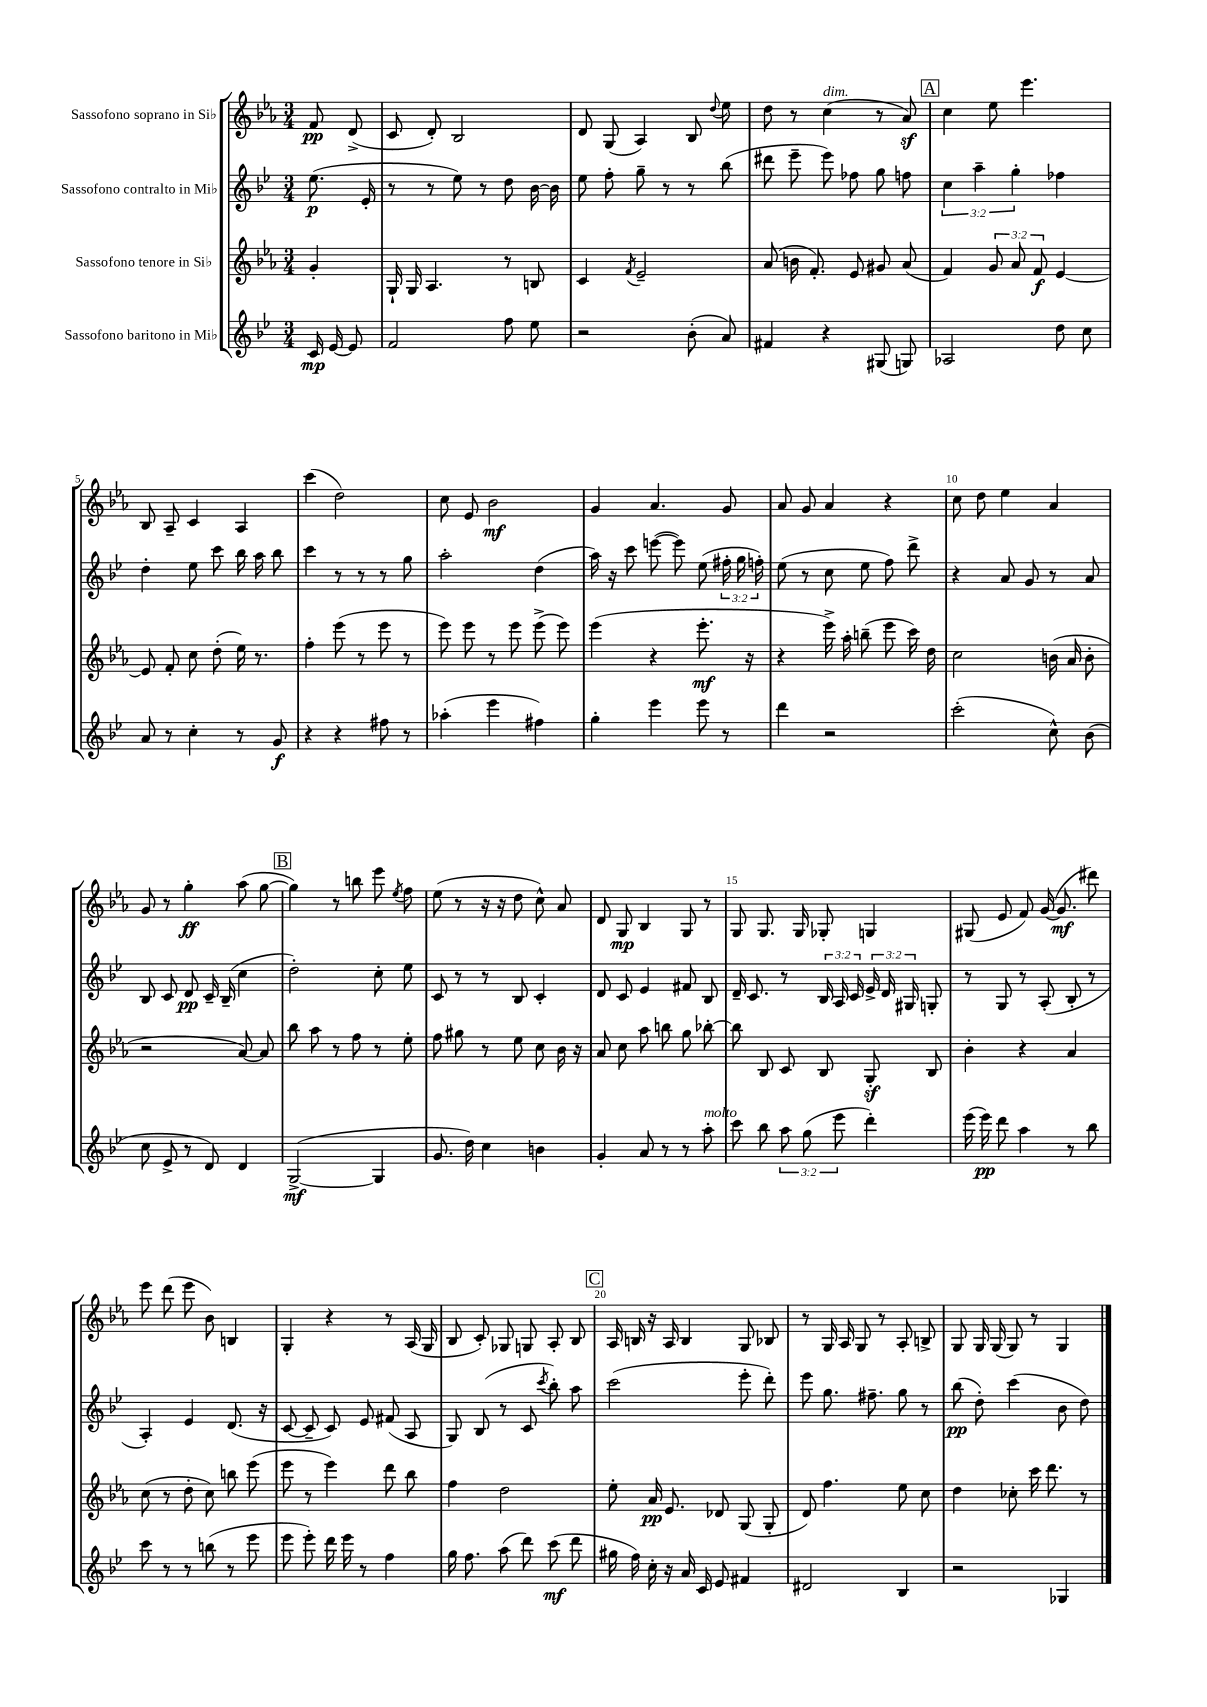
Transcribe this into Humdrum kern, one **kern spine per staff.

**kern	**dynam	**kern	**dynam	**kern	**dynam	**kern	**dynam
*part4	*part4	*part3	*part3	*part2	*part2	*part1	*part1
*staff4	*staff4	*staff3	*staff3	*staff2	*staff2	*staff1	*staff1
*I"Sassofono baritono in Mi♭	*	*I"Sassofono tenore in Si♭	*	*I"Sassofono contralto in Mi♭	*	*I"Sassofono soprano in Si♭	*
*clefG2	*	*clefG2	*	*clefG2	*	*clefG2	*
*k[b-e-]	*	*k[b-e-a-]	*	*k[b-e-]	*	*k[b-e-a-]	*
*M3/4	*	*M3/4	*	*M3/4	*	*M3/4	*
=	=	=	=	=	=	=	=
16c/	mp	4g'/	.	(8.ee-\	p	8f/	pp
[16e-/	.	.	.	.	.	.	.
8e-/]	.	.	.	.	.	(8d^/	.
.	.	.	.	16e-'/	.	.	.
=1	=1	=1	=1	=1	=1	=1	=1
2f/	.	16G`/	.	8r	.	8c/	.
.	.	16G/	.	.	.	.	.
.	.	4.A-/	.	8r	.	8d'/)	.
.	.	.	.	8ee-\)	.	2B-/	.
.	.	.	.	8r	.	.	.
8ff\	.	8r	.	8dd\	.	.	.
8ee-\	.	8Bn/	.	[16b-\	.	.	.
.	.	.	.	16b-\]	.	.	.
=2	=2	=2	=2	=2	=2	=2	=2
2r	.	4c/	.	8ee-\	.	8d/	.
.	.	.	.	8ff'\	.	(8G/	.
.	.	8qf/	.	.	.	.	.
.	.	2e-~/	.	8gg~\	.	4A-/)	.
.	.	.	.	8r	.	.	.
(8b-'\	.	.	.	8r	.	8B-/	.
.	.	.	.	.	.	8qqdd/	.
8a/)	.	.	.	(8bb-\	.	8ee-\	.
=3	=3	=3	=3	=3	=3	=3	=3
4f#X/	.	(8a-/	.	8ddd#X\	.	8dd\	.
.	.	16bn\	.	8eee-~\	.	8r	.
.	.	8.f'/)	.	.	.	.	.
!	!	!	!	!	!	!LO:TX:a:i:t=dim.	!
4r	.	.	.	8eee-\)	.	(4cc\	.
.	.	8e-/	.	8ff-X\	.	.	.
(8G#X/	.	8g#X/	.	8gg\	.	8r	.
8Gn/)	.	(8a-/	.	8ffn\	.	8a-z/)	.
!!LO:REH:place=s1:t=A
=4	=4	=4	=4	=4	=4	=4	=4
2A-X/	.	4f/)	.	6cc\	.	4cc\	.
.	.	.	.	6aa~\	.	.	.
.	.	12g/	.	.	.	8ee-\	.
.	.	12a-/	.	6gg'\	.	.	.
.	.	.	.	.	.	4.eee-\	.
.	.	12f/	f	.	.	.	.
8dd\	.	[4e-/	.	4ff-X\	.	.	.
8cc\	.	.	.	.	.	.	.
!!LO:LB:g=z
=5	=5	=5	=5	=5	=5	=5	=5
8a/	.	8e-/]	.	4dd'\	.	8B-/	.
8r	.	8f'/	.	.	.	8A-~/	.
4cc'\	.	8cc\	.	8ee-\	.	4c/	.
.	.	(8dd'\	.	8ccc\	.	.	.
8r	.	16ee-\)	.	16bb-\	.	4A-/	.
.	.	8.r	.	16aa\	.	.	.
8g/	f	.	.	8bb-\	.	.	.
=6	=6	=6	=6	=6	=6	=6	=6
4r	.	4ff'\	.	4ccc\	.	(4ccc\	.
4r	.	(8eee-\	.	8r	.	2dd\)	.
.	.	8r	.	8r	.	.	.
8ff#X\	.	8eee-\	.	8r	.	.	.
8r	.	8r	.	8gg\	.	.	.
=7	=7	=7	=7	=7	=7	=7	=7
(4aa-X'\	.	8eee-\)	.	2aa'\	.	8cc\	.
.	.	8eee-\	.	.	.	8e-/	.
4eee-\	.	8r	.	.	.	2b-\	mf
.	.	8eee-\	.	.	.	.	.
4ff#X\)	.	(8eee-^\	.	(4dd\	.	.	.
.	.	8eee-\)	.	.	.	.	.
=8	=8	=8	=8	=8	=8	=8	=8
4gg'\	.	(4eee-\	.	16aa\)	.	4g/	.
.	.	.	.	16r	.	.	.
.	.	.	.	8ccc\	.	.	.
4eee-\	.	4r	.	([8eeen\	.	4.a-/	.
.	.	.	.	8eee\])	.	.	.
8eee-\	.	8.eee-'\	mf	(8ee-\	.	.	.
8r	.	.	.	24ff#X'\	.	8g/	.
.	.	.	.	24gg\	.	.	.
.	.	16r	.	.	.	.	.
.	.	.	.	24ffn'\)	.	.	.
=9	=9	=9	=9	=9	=9	=9	=9
4ddd\	.	4r	.	(8ee-\	.	8a-/	.
.	.	.	.	8r	.	8g/	.
2r	.	16eee-^\)	.	8cc\	.	4a-/	.
.	.	16aa-'\	.	.	.	.	.
.	.	(8bbn~\	.	8ee-\	.	.	.
.	.	8eee-\	.	8ff\)	.	4r	.
.	.	16ccc\)	.	8ddd^\	.	.	.
.	.	16dd\	.	.	.	.	.
=10	=10	=10	=10	=10	=10	=10	=10
(2ccc'\	.	2cc\	.	4r	.	8cc\	.
.	.	.	.	.	.	8dd\	.
.	.	.	.	8a/	.	4ee-\	.
.	.	.	.	8g/	.	.	.
8cc^^\)	.	(16bn\	.	8r	.	4a-/	.
.	.	16a-/	.	.	.	.	.
(8b-\	.	8b'\	.	8a/	.	.	.
!!LO:LB:g=z
=11	=11	=11	=11	=11	=11	=11	=11
8cc\	.	2r	.	8B-/	.	8g/	.
8e-^/	.	.	.	8c/	.	8r	.
8r	.	.	.	8d/	pp	4gg'\	ff
8d/)	.	.	.	16c~/	.	.	.
.	.	.	.	(16B-~/	.	.	.
4d/	.	[8a-/)	.	4cc\	.	(8aa-\	.
.	.	8a-/]	.	.	.	[8gg\	.
!!LO:REH:place=s1:t=B
=12	=12	=12	=12	=12	=12	=12	=12
([2G^/	mf	8bb-\	.	2dd'\)	.	4gg\])	.
.	.	8aa-\	.	.	.	.	.
.	.	8r	.	.	.	8r	.
.	.	8ff\	.	.	.	8bbn\	.
4G/]	.	8r	.	8cc'\	.	8eee-\	.
.	.	.	.	.	.	8qee-/	.
.	.	8ee-'\	.	8ee-\	.	8ff\	.
=13	=13	=13	=13	=13	=13	=13	=13
8.g/	.	8ff\	.	8c/	.	(8ee-\	.
.	.	8gg#X\	.	8r	.	8r	.
16dd\)	.	.	.	.	.	.	.
4cc\	.	8r	.	8r	.	16r	.
.	.	.	.	.	.	16r	.
.	.	8ee-\	.	8B-/	.	8dd\	.
4bn\	.	8cc\	.	4c'/	.	8cc^^\)	.
.	.	16b-\	.	.	.	8a-/	.
.	.	16r	.	.	.	.	.
=14	=14	=14	=14	=14	=14	=14	=14
4g'/	.	8a-/	.	8d/	.	8d/	.
.	.	8cc\	.	8c/	.	8G/	mp
8a/	.	8aa-\	.	4e-/	.	4B-/	.
8r	.	8bbn\	.	.	.	.	.
8r	.	8gg\	.	8f#X/	.	8G/	.
!LO:TX:a:i:t=molto	!	!	!	!	!	!	!
8aa'\	.	[8bb-X'\	.	8B-/	.	8r	.
=15	=15	=15	=15	=15	=15	=15	=15
8ccc\	.	8bb-\]	.	16d~/	.	8G/	.
.	.	.	.	8.c/	.	.	.
8bb-\	.	8B-/	.	.	.	8.G/	.
12aa\	.	8c/	.	8r	.	.	.
.	.	.	.	.	.	16G/	.
(12gg\	.	.	.	.	.	.	.
.	.	8B-/	.	24B-/	.	8G-X'/	.
12eee-\	.	.	.	24A/	.	.	.
.	.	.	.	24c/	.	.	.
4ddd'\)	.	8Gz'/	.	24e-^/	.	4Gn/	.
.	.	.	.	24d/	.	.	.
.	.	.	.	24G#X/	.	.	.
.	.	8B-/	.	8Gn'/	.	.	.
=16	=16	=16	=16	=16	=16	=16	=16
(16eee-\	.	4b-'\	.	8r	.	(8G#X/	.
16eee-\)	pp	.	.	.	.	.	.
8ddd\	.	.	.	8G/	.	8e-/	.
4aa\	.	4r	.	8r	.	8f/)	.
.	.	.	.	(8A'/	.	([16g/	.
.	.	.	.	.	.	8.g/]	mf
8r	.	4a-/	.	8B-'/	.	.	.
8bb-\	.	.	.	8r	.	8ddd#X\)	.
!!LO:LB:g=z
=17	=17	=17	=17	=17	=17	=17	=17
8ccc\	.	(8cc\	.	4A'/)	.	8eee-\	.
8r	.	8r	.	.	.	(8ddd\	.
8r	.	8dd'\	.	4e-/	.	8eee-\	.
(8bbn\	.	8cc\)	.	.	.	8b-\)	.
8r	.	8bbn\	.	(8.d/	.	4Bn/	.
8eee-\	.	(8eee-\	.	.	.	.	.
.	.	.	.	16r	.	.	.
=18	=18	=18	=18	=18	=18	=18	=18
8eee-\	.	8eee-\	.	[8c/	.	4G'/	.
8eee-'\)	.	8r	.	8c~/]	.	.	.
16ddd\	.	4eee-\)	.	8c/)	.	4r	.
16eee-\	.	.	.	.	.	.	.
8r	.	.	.	8e-/	.	.	.
4ff\	.	8ddd\	.	(8f#X/	.	8r	.
.	.	8bb-\	.	8A/	.	(16A-/	.
.	.	.	.	.	.	16G/	.
=19	=19	=19	=19	=19	=19	=19	=19
16gg\	.	4ff\	.	8G/)	.	8B-/	.
8.ff\	.	.	.	.	.	.	.
.	.	.	.	(8B-/	.	8c'/)	.
(8aa\	.	2dd\	.	8r	.	8G-X/	.
8ddd\)	.	.	.	8c/	.	8Gn/	.
.	.	.	.	8qccc/	.	.	.
(8ccc\	mf	.	.	8bb-'\)	.	8A-'/	.
8ddd\	.	.	.	8aa\	.	8B-/	.
!!LO:REH:place=s1:t=C
=20	=20	=20	=20	=20	=20	=20	=20
16gg#X\	.	8ee-'\	.	(2ccc\	.	16A-/	.
16ff\)	.	.	.	.	.	16Bn/	.
16cc'\	.	16a-/	pp	.	.	16r	.
16r	.	8.e-/	.	.	.	16A-/	.
16a/	.	.	.	.	.	4B/	.
16c/	.	.	.	.	.	.	.
8e-/	.	8d-X/	.	.	.	.	.
4f#X/	.	(8G/	.	8eee-'\	.	8G/	.
.	.	8G'/	.	8ddd'\)	.	8B-X/	.
=21	=21	=21	=21	=21	=21	=21	=21
2d#X/	.	8d/)	.	8eee-\	.	8r	.
.	.	4.ff\	.	8.gg\	.	16G/	.
.	.	.	.	.	.	16A-/	.
.	.	.	.	.	.	8G/	.
.	.	.	.	8.ff#X~\	.	.	.
.	.	.	.	.	.	8r	.
4B-/	.	8ee-\	.	8gg\	.	8A-'/	.
.	.	8cc\	.	8r	.	8Bn^/	.
=22	=22	=22	=22	=22	=22	=22	=22
2r	.	4dd\	.	(8bb-\	pp	8G/	.
.	.	.	.	8dd'\)	.	16G/	.
.	.	.	.	.	.	(16G/	.
.	.	8cc-X'\	.	(4ccc\	.	8G/)	.
.	.	16ccc\	.	.	.	8r	.
.	.	8.ddd\	.	.	.	.	.
4G-X/	.	.	.	8b-\	.	4G/	.
.	.	8r	.	8dd\)	.	.	.
==	==	==	==	==	==	==	==
*-	*-	*-	*-	*-	*-	*-	*-
